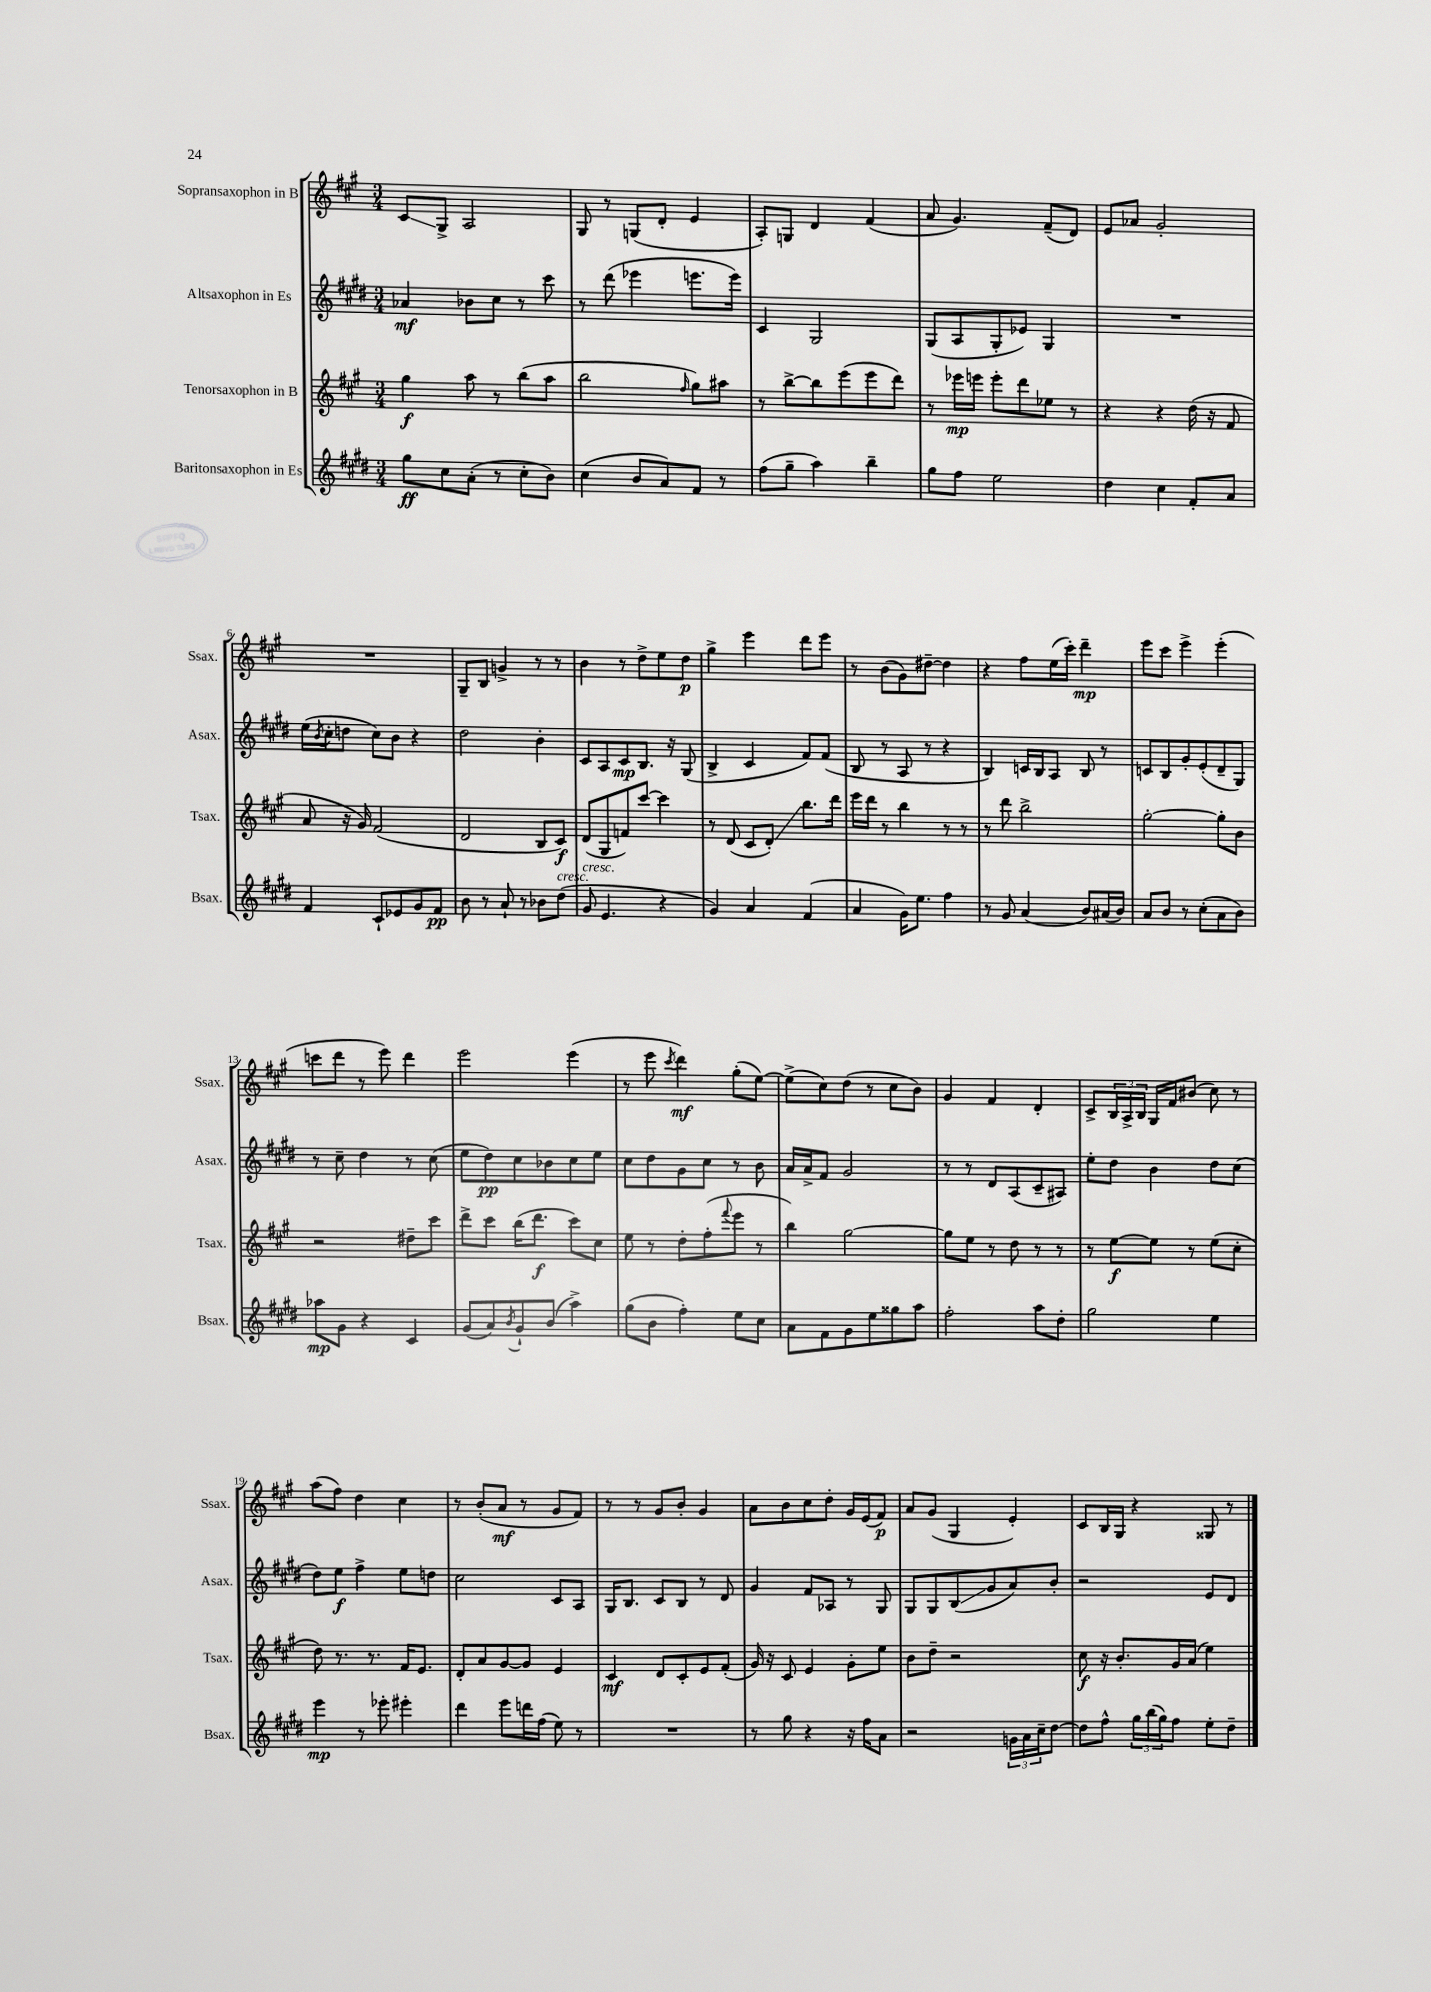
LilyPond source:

<<
\new StaffGroup <<
\new Staff = "s0" \with { instrumentName = "Sopransaxophon in B" shortInstrumentName = "Ssax." } {
    \clef treble \key a \major \numericTimeSignature \time 3/4
    cis'8\glissando gis8-> a2 |
    gis8 r8 g8( d'8-. e'4 |
    a8-.) g8 d'4 fis'4( |
    a'8 gis'4.) fis'8--( d'8) |
    e'8 aes'8 gis'2-. |
    R2. |
    gis8-- b8 g'4-> r8 r8 |
    b'4 r8 d''8-> e''8 d''8\p |
    gis''4-> e'''4 d'''8 e'''8 |
    r8 b'8( gis'8) dis''8~-- dis''4 |
    r4 fis''8 e''16( cis'''16-.) d'''4--\mp |
    e'''8 cis'''8 e'''4-> e'''4-.( |
    c'''8 d'''8 r8 e'''8) d'''4 |
    e'''2 e'''4( |
    r8 e'''8 \acciaccatura { cis'''8 } d'''4\mf) gis''8-.( e''8~) |
    e''8->( cis''8) d''8( r8 cis''8 b'8) |
    gis'4 fis'4 d'4-. |
    cis'8-> \tuplet 3/2 { b16 a16-> b16 } gis16 fis'16 bis'8( cis''8) r8 |
    a''8( fis''8) d''4 cis''4 |
    r8 b'8-.( a'8\mf r8 gis'8 fis'8) |
    r8 r8 gis'8 b'8-. gis'4 |
    a'8 b'8 cis''8 d''8-. gis'16 e'16( fis'8\p) |
    a'8 gis'8( gis4 e'4-.) |
    cis'8 b16 gis16 r4 gisis8 r8 \bar "|." |
}
\new Staff = "s1" \with { instrumentName = "Altsaxophon in Es" shortInstrumentName = "Asax." } {
    \clef treble \key e \major \numericTimeSignature \time 3/4
    aes'4\mf bes'8 cis''8 r8 cis'''8 |
    r8 dis'''8( ees'''4 e'''8. e'''16) |
    cis'4 gis2 |
    gis8( a8 gis8-. ees'8) gis4 |
    R2. |
    e''16( \acciaccatura { b'8 } cis''16-. d''8 cis''8) b'8 r4 |
    dis''2 b'4-. |
    cis'8 a8 cis'8\mp b8. r16 gis8( |
    b4-> cis'4 fis'8) fis'8( |
    b8 r8 a8 r8 r4 |
    b4) c'16 b16 a8 b8 r8 |
    c'8 b8 gis'8-. e'8-.( dis'8-- gis8) |
    r8 cis''8-- dis''4 r8 cis''8( |
    e''8 dis''8\pp) cis''8 bes'8 cis''8 e''8 |
    cis''8 dis''8 gis'8 cis''8 r8 b'8 |
    a'16 a'16-> fis'8 gis'2 |
    r8 r8 dis'8 a8( cis'8-- ais8) |
    e''8-. dis''8 b'4 dis''8 cis''8( |
    dis''8) e''8\f fis''4-> e''8 d''8 |
    cis''2 cis'8 a8 |
    gis16 b8. cis'8 b8 r8 dis'8 |
    gis'4 fis'8 aes8 r8 gis8 |
    gis8 gis8 b8\glissando( gis'8 a'8) b'8-. |
    r2 e'8 dis'8 \bar "|." |
}
\new Staff = "s2" \with { instrumentName = "Tenorsaxophon in B" shortInstrumentName = "Tsax." } {
    \clef treble \key a \major \numericTimeSignature \time 3/4
    gis''4\f a''8 r8 b''8( a''8 |
    b''2 \grace { fis''16 } gis''8) ais''8 |
    r8 b''8~-> b''8 e'''8( e'''8 d'''8) |
    r8 ees'''16\mp e'''16 e'''8-. d'''8 ees''8 r8 |
    r4 r4 d''16( r16 fis'8 |
    a'8 r16 gis'16) fis'2( |
    d'2 b8 cis'8\f) |
    d'8( gis8 f'8) cis'''8~ cis'''4 |
    r8 d'8( cis'8 d'8-.\glissando) b''8. d'''16 |
    e'''16 d'''16 r8 b''4 r8 r8 |
    r8 d'''8 b''2-> |
    gis''2~-. gis''8-. b'8 |
    r2 dis''8-- cis'''8 |
    d'''8-> cis'''8 b''16( d'''8.\f cis'''8) cis''8 |
    e''8 r8 d''8-. fis''8-.( \appoggiatura { fis'''8 } e'''8 r8 |
    b''4) gis''2~ |
    gis''8 e''8 r8 d''8 r8 r8 |
    r8 e''8~\f e''8 r8 e''8( cis''8-. |
    d''8) r8. r8. fis'16 e'8. |
    d'8-. a'8 gis'8~ gis'8 e'4 |
    cis'4\mf d'8 cis'8-. e'8 fis'8-.( |
    gis'16) r16 cis'8 e'4 gis'8-. e''8 |
    b'8 d''8-- r2 |
    cis''8\f r16 b'8.-. gis'16 a'16( e''4) \bar "|." |
}
\new Staff = "s3" \with { instrumentName = "Baritonsaxophon in Es" shortInstrumentName = "Bsax." } {
    \clef treble \key e \major \numericTimeSignature \time 3/4
    gis''8\ff cis''8 a'8-.( r8 cis''8-. b'8) |
    cis''4( b'8 a'8) fis'8 r8 |
    fis''8( gis''8-- a''4) b''4-- |
    gis''8 fis''8 e''2 |
    dis''4 cis''4 fis'8-. a'8 |
    fis'4 cis'8-! ees'8 gis'8 fis'8\pp |
    b'8 r8 a'8-! r8 bes'8 dis''8^\markup { \italic "cresc." }( |
    gis'8^\markup { \italic "cresc." } e'4. r4 |
    gis'4) a'4 fis'4( |
    a'4 gis'16) e''8. fis''4 |
    r8 gis'8 a'4( b'8) ais'16( b'16) |
    a'8 b'8 r8 cis''8-.( a'8 b'8) |
    aes''8\mp gis'8 r4 cis'4 |
    gis'8( a'8) \acciaccatura { b'8 } gis'8-! b'8( a''4->) |
    gis''8( b'8 fis''4-.) e''8 cis''8 |
    a'8 fis'8 gis'8 e''8 gisis''8 a''8 |
    fis''2-. a''8 dis''8-. |
    gis''2 e''4 |
    e'''4\mp r8 ees'''8-. eis'''4-. |
    dis'''4 e'''8 d'''16 fis''16( e''8) r8 |
    R2. |
    r8 gis''8 r4 r16 fis''16 a'8 |
    r2 \tuplet 3/2 { g'16 a'16 cis''16-- } dis''8~ |
    dis''8 fis''8-^ \tuplet 3/2 { gis''16 b''16( gis''16) } fis''8 e''8-. dis''8-- \bar "|." |
}
>>
>>
